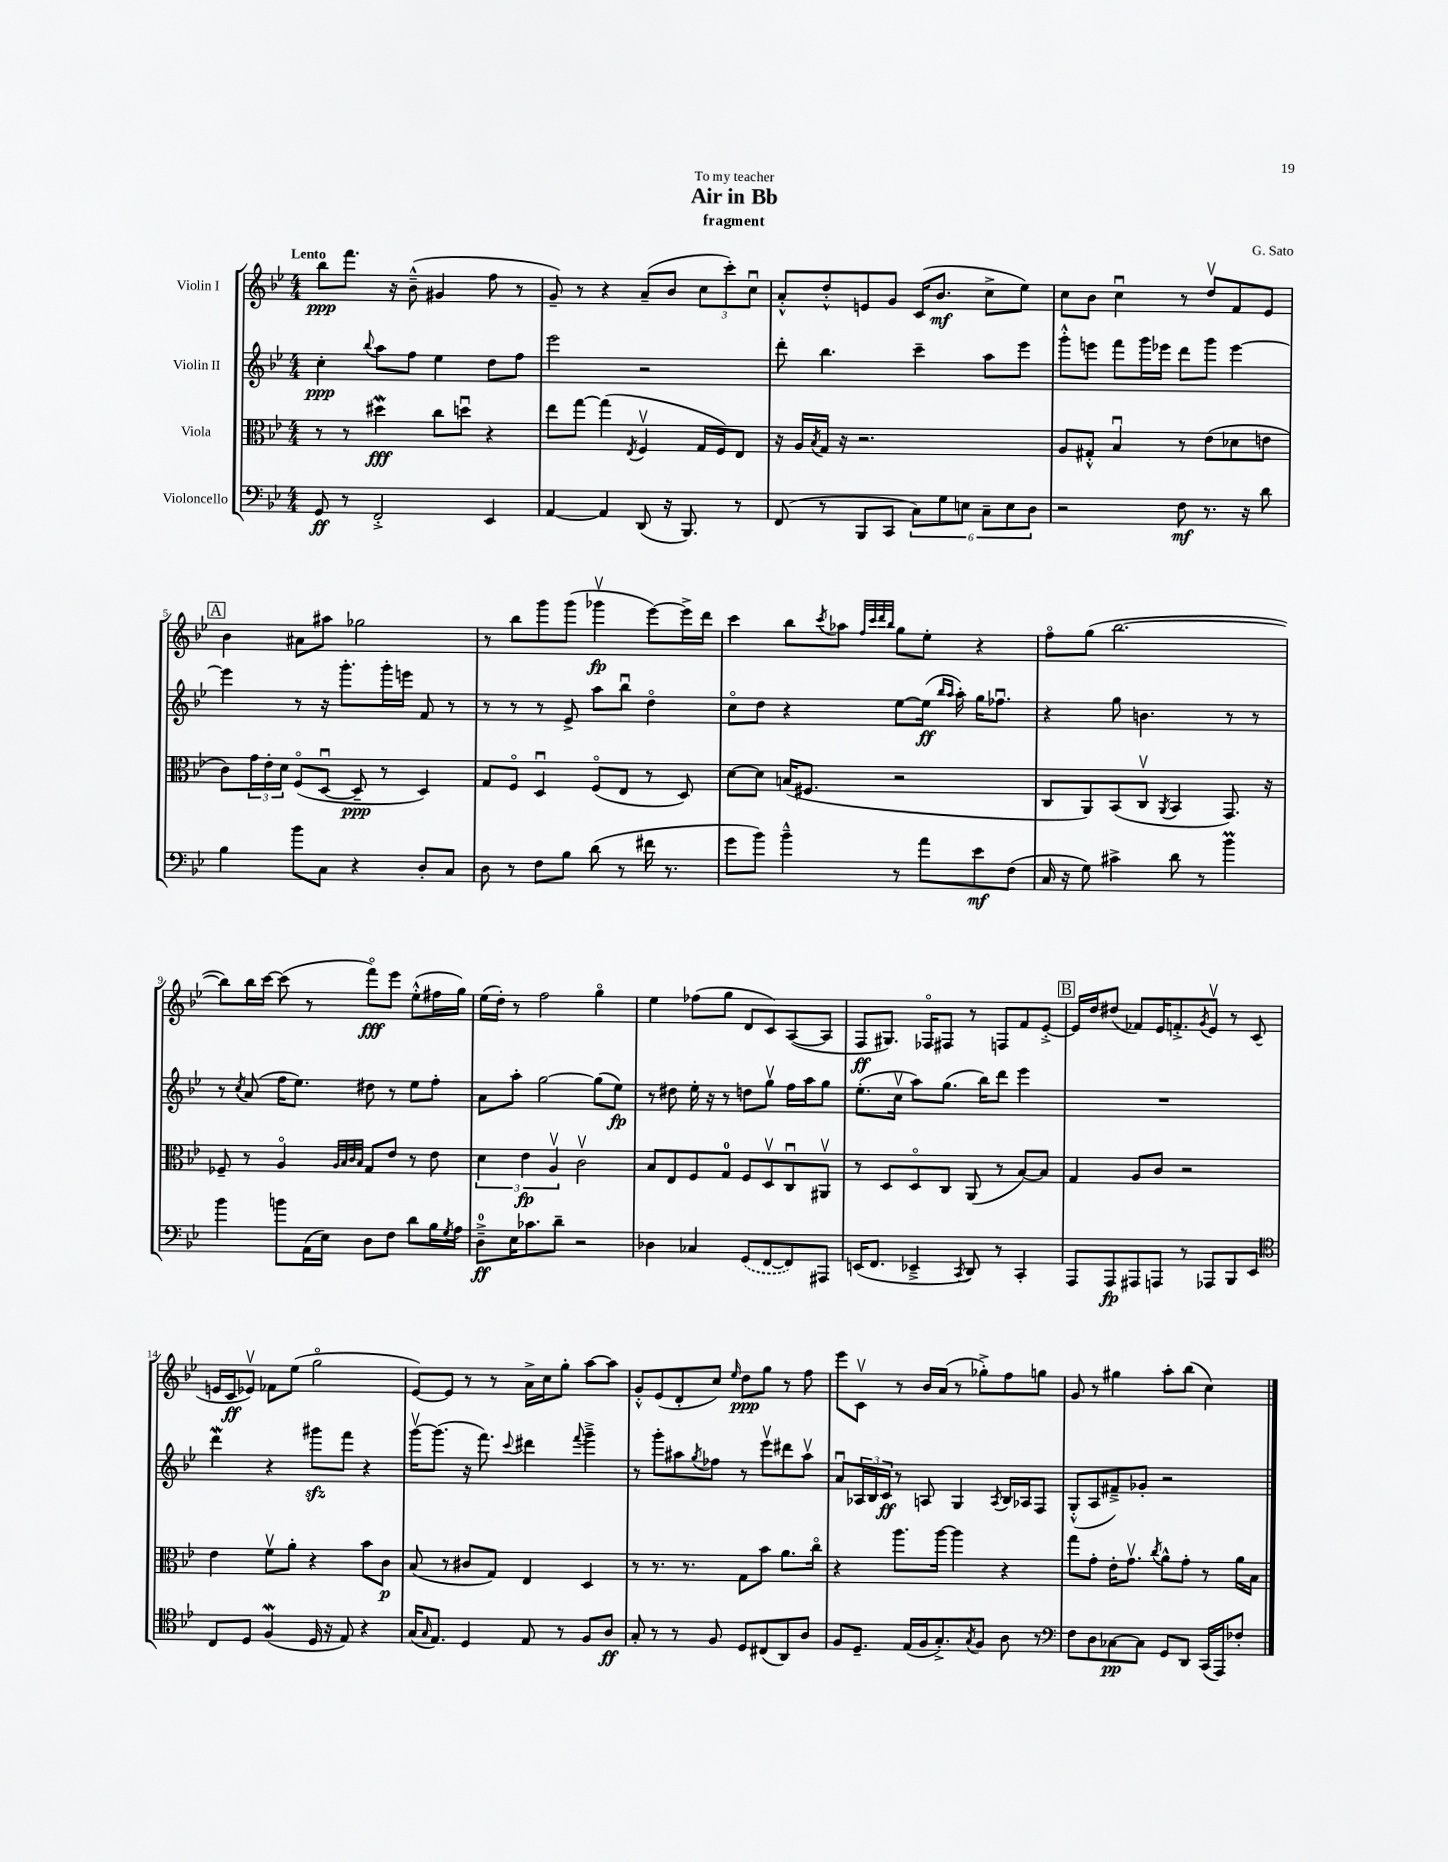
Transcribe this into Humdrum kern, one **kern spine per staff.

**kern	**dynam	**kern	**dynam	**kern	**dynam	**kern	**dynam
*part4	*part4	*part3	*part3	*part2	*part2	*part1	*part1
*staff4	*staff4	*staff3	*staff3	*staff2	*staff2	*staff1	*staff1
*I"Violoncello	*	*I"Viola	*	*I"Violin II	*	*I"Violin I	*
*clefF4	*	*clefC3	*	*clefG2	*	*clefG2	*
*k[b-e-]	*	*k[b-e-]	*	*k[b-e-]	*	*k[b-e-]	*
*M4/4	*	*M4/4	*	*M4/4	*	*M4/4	*
=1	=1	=1	=1	=1	=1	=1	=1
!	!	!	!	!	!	!LO:TX:a:B:t=Lento	!
8GG/	ff	8r	.	4cc'\	ppp	8bb-\L	ppp
8r	.	8r	.	.	.	8.fff\J	.
.	.	.	.	8qqbb-/	.	.	.
2FF'^/	.	4dd#XW\	fff	8aa\L	.	.	.
.	.	.	.	.	.	16r	.
.	.	.	.	8ff\J	.	(8b-~^^\	.
.	.	8cc\L	.	4ee-\	.	4g#X/	.
.	.	8ddnu\J	.	.	.	.	.
4EE-/	.	4r	.	8dd\L	.	8ff\	.
.	.	.	.	8ff\J	.	8r	.
=2	=2	=2	=2	=2	=2	=2	=2
[4AA/	.	8ee-\L	.	2eee-\	.	8g~/)	.
.	.	[8gg\J	.	.	.	8r	.
4AA/]	.	(4gg\]	.	.	.	4r	.
.	.	8qE-/	.	.	.	.	.
(8DD/	.	4Fv/	.	2r	.	(8a~/L	.
16r	.	.	.	.	.	8b-/J	.
8.BBB-/)	.	.	.	.	.	.	.
.	.	16G/LL	.	.	.	12cc\L	.
.	.	16F/J)	.	.	.	.	.
.	.	.	.	.	.	12ccc'\)	.
8r	.	8E-/J	.	.	.	.	.
.	.	.	.	.	.	12ccu\J	.
=3	=3	=3	=3	=3	=3	=3	=3
(8FF/	.	16r	.	8ddd'\	.	8a'^^/L	.
.	.	16A/LL	.	.	.	.	.
.	.	8qB-/	.	.	.	.	.
8r	.	16G/JJ	.	4.bb-\	.	8dd'^^/	.
.	.	16r	.	.	.	.	.
8BBB-/L	.	2.r	.	.	.	8en/	.
8CC/J	.	.	.	.	.	8g/J	.
12C\L)	.	.	.	4ccc~\	.	(16c/KL	.
.	.	.	.	.	.	8.b-/J	mf
12G\	.	.	.	.	.	.	.
12En\J	.	.	.	.	.	.	.
12C~\L	.	.	.	8aa\L	.	8cc^\L	.
12E\	.	.	.	.	.	.	.
.	.	.	.	8eee-\J	.	8ee-\J)	.
12D\J	.	.	.	.	.	.	.
=4	=4	=4	=4	=4	=4	=4	=4
2r	.	8A/L	.	8ggg'^^\L	.	8cc\L	.
.	.	8G#X'^^/J	.	8eeen\J	.	8b-\J	.
.	.	4B-u/	.	8fff\L	.	4ccu\	.
.	.	.	.	16ggg\L	.	.	.
.	.	.	.	16eee-X\JJ	.	.	.
8F\	mf	8r	.	8ddd\L	.	8r	.
8.r	.	(8e-\L	.	8ggg\J	.	8ddv/L	.
.	.	8d-X\	.	[4eee-\	.	8f/	.
16r	.	.	.	.	.	.	.
8d\	.	8en\J	.	.	.	8e-/J	.
!!LO:LB:g=z
!!LO:REH:place=s1:t=A
=5	=5	=5	=5	=5	=5	=5	=5
4B-\	.	8c\L)	.	4eee-\]	.	4b-\	.
.	.	24g\L	.	.	.	.	.
.	.	24e-'\	.	.	.	.	.
.	.	24d\JJ	.	.	.	.	.
8b-\L	.	(8F/L	.	8r	.	8a#X\L	.
8C\J	.	[8Du/J	.	16r	.	8aa#X\J	.
.	.	.	.	8.ggg'\L	.	.	.
4r	.	8D~/]	ppp	.	.	2gg-X\	.
.	.	8r	.	16ggg'\L	.	.	.
.	.	.	.	16eeen\JJ	.	.	.
8D'/L	.	4D/)	.	8f/	.	.	.
8C/J	.	.	.	8r	.	.	.
=6	=6	=6	=6	=6	=6	=6	=6
8D\	.	8G/L	.	8r	.	8r	.
8r	.	8F/J	.	8r	.	8bb-\L	.
8F\L	.	4Du/	.	8r	.	8ggg\	.
8B-\J	.	.	.	8e-^/	.	(8ggg\J	.
(8d\	.	(8F/L	.	8aa\L	.	4ggg-Xv\	fp
8r	.	8E-/J	.	8bb-u\J	.	.	.
16f#X\	.	8r	.	4dd\	.	[8eee-\L)	.
8.r	.	.	.	.	.	.	.
.	.	8D/)	.	.	.	16eee-^\L]	.
.	.	.	.	.	.	16ddd\JJ	.
=7	=7	=7	=7	=7	=7	=7	=7
8g\L	.	[8d\L	.	8cc\L	.	4ccc\	.
8b-\J)	.	8d\J]	.	8dd\J	.	.	.
4b-~^^\	.	(16Bn/KL	.	4r	.	8bb-\L	.
.	.	8.F#X/J	.	.	.	.	.
.	.	.	.	.	.	8qccc/	.
.	.	.	.	.	.	8aa-X\J	.
.	.	.	.	.	.	32qqff/LLL	.
.	.	.	.	.	.	32qqccc/	.
.	.	.	.	.	.	32qqddd/	.
.	.	.	.	.	.	32qqbb-/JJJ	.
8r	.	2r	.	[8ee-\L	.	8gg\L	.
8a\L	.	.	.	(16ee-\Jk]	ff	8ee-'\J	.
.	.	.	.	16qqbb-/LL	.	.	.
.	.	.	.	16qqaa/JJ	.	.	.
.	.	.	.	16aa'\)	.	.	.
8e-\	mf	.	.	16gg\KL	.	4r	.
.	.	.	.	8.ff-Xu\J	.	.	.
(8F\J	.	.	.	.	.	.	.
=8	=8	=8	=8	=8	=8	=8	=8
16C/	.	8C/L	.	4r	.	8ff\L	.
16r	.	.	.	.	.	.	.
8G\)	.	8AA/)	.	.	.	(8gg\J	.
4c#X^\	.	(8BB-/	.	8gg\	.	[2.bb-\	.
.	.	8Cv/J	.	4.bn\	.	.	.
.	.	8qAA/	.	.	.	.	.
8d\	.	4BB-/	.	.	.	.	.
8r	.	.	.	.	.	.	.
4b-M\	.	8.GG/)	.	8r	.	.	.
.	.	.	.	8r	.	.	.
.	.	16r	.	.	.	.	.
!!LO:LB:g=z
=9	=9	=9	=9	=9	=9	=9	=9
4b-\	.	8F-X~/	.	8r	.	8bb-\L])	.
.	.	.	.	8qcc/	.	.	.
.	.	8r	.	(8a/	.	16bb-\L	.
.	.	.	.	.	.	[16ccc\JJ	.
8bn\L	.	4A/	.	16ff\KL	.	(8ccc\]	.
.	.	.	.	8.ee-\J)	.	.	.
(16AA\L	.	.	.	.	.	8r	.
16E-\JJ)	.	.	.	.	.	.	.
.	.	32qqA/LLL	.	.	.	.	.
.	.	32qqB-/	.	.	.	.	.
.	.	32qqc/	.	.	.	.	.
.	.	32qqB-/JJJ	.	.	.	.	.
8D\L	.	8G/L	.	8dd#X\	.	8fff\L)	fff
8F\J	.	8e-/J	.	8r	.	8eee-\J	.
8d\L	.	8r	.	8ee-\L	.	(8ee-'^^\L	.
16B-\L	.	8e-\	.	8ff'\J	.	16ff#X\L	.
8qG/	.	.	.	.	.	.	.
16A\JJ	.	.	.	.	.	16gg\JJ)	.
=10	=10	=10	=10	=10	=10	=10	=10
8D~^\L	ff	6d\	.	8a\L	.	(16ee-\LL	.
.	.	.	.	.	.	16dd'\JJ)	.
16E-\K	.	.	.	8aa'\J	.	8r	.
.	.	6e-\	fp	.	.	.	.
8.c-X\	.	.	.	.	.	.	.
.	.	.	.	[2gg\	.	2ff\	.
.	.	6Av/	.	.	.	.	.
8d~\J	.	.	.	.	.	.	.
2r	.	2cv\	.	.	.	.	.
.	.	.	.	(8gg\L]	.	4gg\	.
.	.	.	.	8ee-\J)	fp	.	.
=11	=11	=11	=11	=11	=11	=11	=11
4D-X\	.	8B-/L	.	8r	.	4ee-\	.
.	.	8E-/	.	8dd#X\	.	.	.
4C-X/	.	8F/	.	16ee-'\	.	(8ff-X\L	.
.	.	.	.	16r	.	.	.
.	.	8G/J	.	8r	.	8gg\J	.
(8GG/L	.	8F/L	.	8ddn\L	.	8d/L	.
[8FF/	.	8Dv/	.	8ggv\J	.	8c/)	.
8FF/])	.	8Cu/	.	16ff\LL	.	([8A/	.
.	.	.	.	16aa\J	.	.	.
8AAA#X/J	.	8AA#Xv/J	.	8gg\J	.	8A/J]	.
=12	=12	=12	=12	=12	=12	=12	=12
(16EEn/KL	.	8r	.	(8.ee-'\L	.	8F/L	ff
8.FF/J	.	.	.	.	.	.	.
.	.	8D/L	.	.	.	8.G#X/J)	.
.	.	.	.	16ccv\Jk	.	.	.
4EE-X~^/	.	8D/	.	8aa\L)	.	.	.
.	.	.	.	.	.	16F-X/KL	.
.	.	8C/J	.	(8.gg\J	.	8F#X/J	.
8qCC/	.	.	.	.	.	.	.
8DD/)	.	(8AA/	.	.	.	8r	.
.	.	.	.	16bb-\KL)	.	.	.
8r	.	8r	.	8ddd\J	.	8Fn/L	.
4CC'/	.	[8B-/L)	.	4eee-\	.	8f/	.
.	.	8B-/J]	.	.	.	[8e-'^/J	.
!!LO:REH:place=s1:t=B
=13	=13	=13	=13	=13	=13	=13	=13
8AAA/L	.	4G/	.	1r	.	16e-/LL]	.
.	.	.	.	.	.	16dd/J	.
8AAA/	fp	.	.	.	.	(8dd#X/J	.
8AAA#X/	.	8A/L	.	.	.	8f-X/L)	.
8AAAn/J	.	8c/J	.	.	.	16e-/K	.
.	.	.	.	.	.	8.fn'^/	.
8r	.	2r	.	.	.	.	.
.	.	.	.	.	.	8qg/	.
8AAA-X/L	.	.	.	.	.	8e-v/J	.
8BBB-/	.	.	.	.	.	8r	.
8EE-/J	.	.	.	.	.	(8c/	.
!!LO:LB:g=z
=14	=14	=14	=14	=14	=14	=14	=14
*clefC4	*	*	*	*	*	*	*
8C/L	.	4e-\	.	4dddW\	.	16en/LL	.
.	.	.	.	.	.	16c/J	ff
8D/J	.	.	.	.	.	8e-Xv/J)	.
(4FW/	.	8fv\L	.	4r	.	8f-X\L	.
.	.	8a'\J	.	.	.	(8ee-\J	.
16D/	.	4r	.	8ggg#Xzz\L	.	2gg\	.
16r	.	.	.	.	.	.	.
8E-/)	.	.	.	8fff\J	.	.	.
4r	.	8b-\L	.	4r	.	.	.
.	.	8c\J	p	.	.	.	.
=15	=15	=15	=15	=15	=15	=15	=15
(16G/KL	.	(8B-/	.	[16gggv\KL	.	[8e-/L)	.
16qqG/	.	.	.	.	.	.	.
8.E-/J)	.	.	.	(8.ggg\J]	.	.	.
.	.	8r	.	.	.	8e-/J]	.
4D/	.	8c#X/L	.	16r	.	8r	.
.	.	.	.	8.fff\)	.	.	.
.	.	8G/J)	.	.	.	8r	.
.	.	.	.	8qqccc/	.	.	.
8E-/	.	4E-/	.	4ddd#X\	.	16a^\LL	.
.	.	.	.	.	.	16cc\J	.
8r	.	.	.	.	.	8gg'\J	.
.	.	.	.	8qqfff/	.	.	.
8F/L	.	4D/	.	4ggg~^\	.	[8aa\L	.
8A/J	ff	.	.	.	.	8aa\J]	.
=16	=16	=16	=16	=16	=16	=16	=16
8G'/	.	8r	.	8r	.	8g'^^/L	.
8r	.	8.r	.	8ggg'\L	.	(8e-/	.
8r	.	.	.	8aa#X\	.	8d'/	.
.	.	8.r	.	.	.	.	.
.	.	.	.	8qgg/	.	.	.
8F/	.	.	.	8ff-X\J	.	8cc/J)	.
.	.	.	.	.	.	16qqee-/	.
8D/L	.	8G\L	.	8r	.	8dd\L	ppp
(8C#X/	.	8b-\J	.	8eee-v\L	.	8gg\J	.
8AA/)	.	8.a\L	.	8ddd#X\	.	8r	.
8A/J	.	.	.	8aa#v\J	.	8ff\	.
.	.	16cc\Jk	.	.	.	.	.
=17	=17	=17	=17	=17	=17	=17	=17
8F/L	.	4r	.	8au/L	.	8eee-\L	.
8.D~/J	.	.	.	24A-X/L	.	8cv\J	.
.	.	.	.	24B-/	.	.	.
.	.	.	.	24c/JJ	ff	.	.
.	.	8.aa\L	.	8r	.	8r	.
(16E-/LL	.	.	.	.	.	.	.
16F/J	.	.	.	8An/	.	16b-/LL	.
8.G'^/)	.	[16aa\Jk	.	.	.	(16a/JJ	.
.	.	4aa\]	.	4G/	.	8r	.
8qG/	.	.	.	.	.	.	.
8F/J	.	.	.	.	.	8gg-X'^\L)	.
.	.	.	.	8qA/	.	.	.
8A\	.	4r	.	16B-/LL	.	8ff\	.
.	.	.	.	16A-X/J	.	.	.
8r	.	.	.	8F/J	.	8ggn\J	.
=18	=18	=18	=18	=18	=18	=18	=18
*clefF4	*	*	*	*	*	*	*
8F\L	.	8gg\L	.	(8G'^^/L	.	8g/	.
8D\	.	8g'\J	.	8A/	.	8r	.
[8C-X\	pp	16e-'\KL	.	8f#X~^/)	.	4gg#X\	.
.	.	8.gv\J	.	.	.	.	.
8C-\J]	.	.	.	8g-X'/J	.	.	.
.	.	8qcc/	.	.	.	.	.
8GG/L	.	8a^^\L	.	2r	.	8aa'\L	.
8DD/J	.	8g'\J	.	.	.	(8bb-\J	.
(16CC/LL	.	8r	.	.	.	4cc\)	.
16AAA/J)	.	.	.	.	.	.	.
8F-X'/J	.	16a\LL	.	.	.	.	.
.	.	16B-\JJ	.	.	.	.	.
==	==	==	==	==	==	==	==
*-	*-	*-	*-	*-	*-	*-	*-
